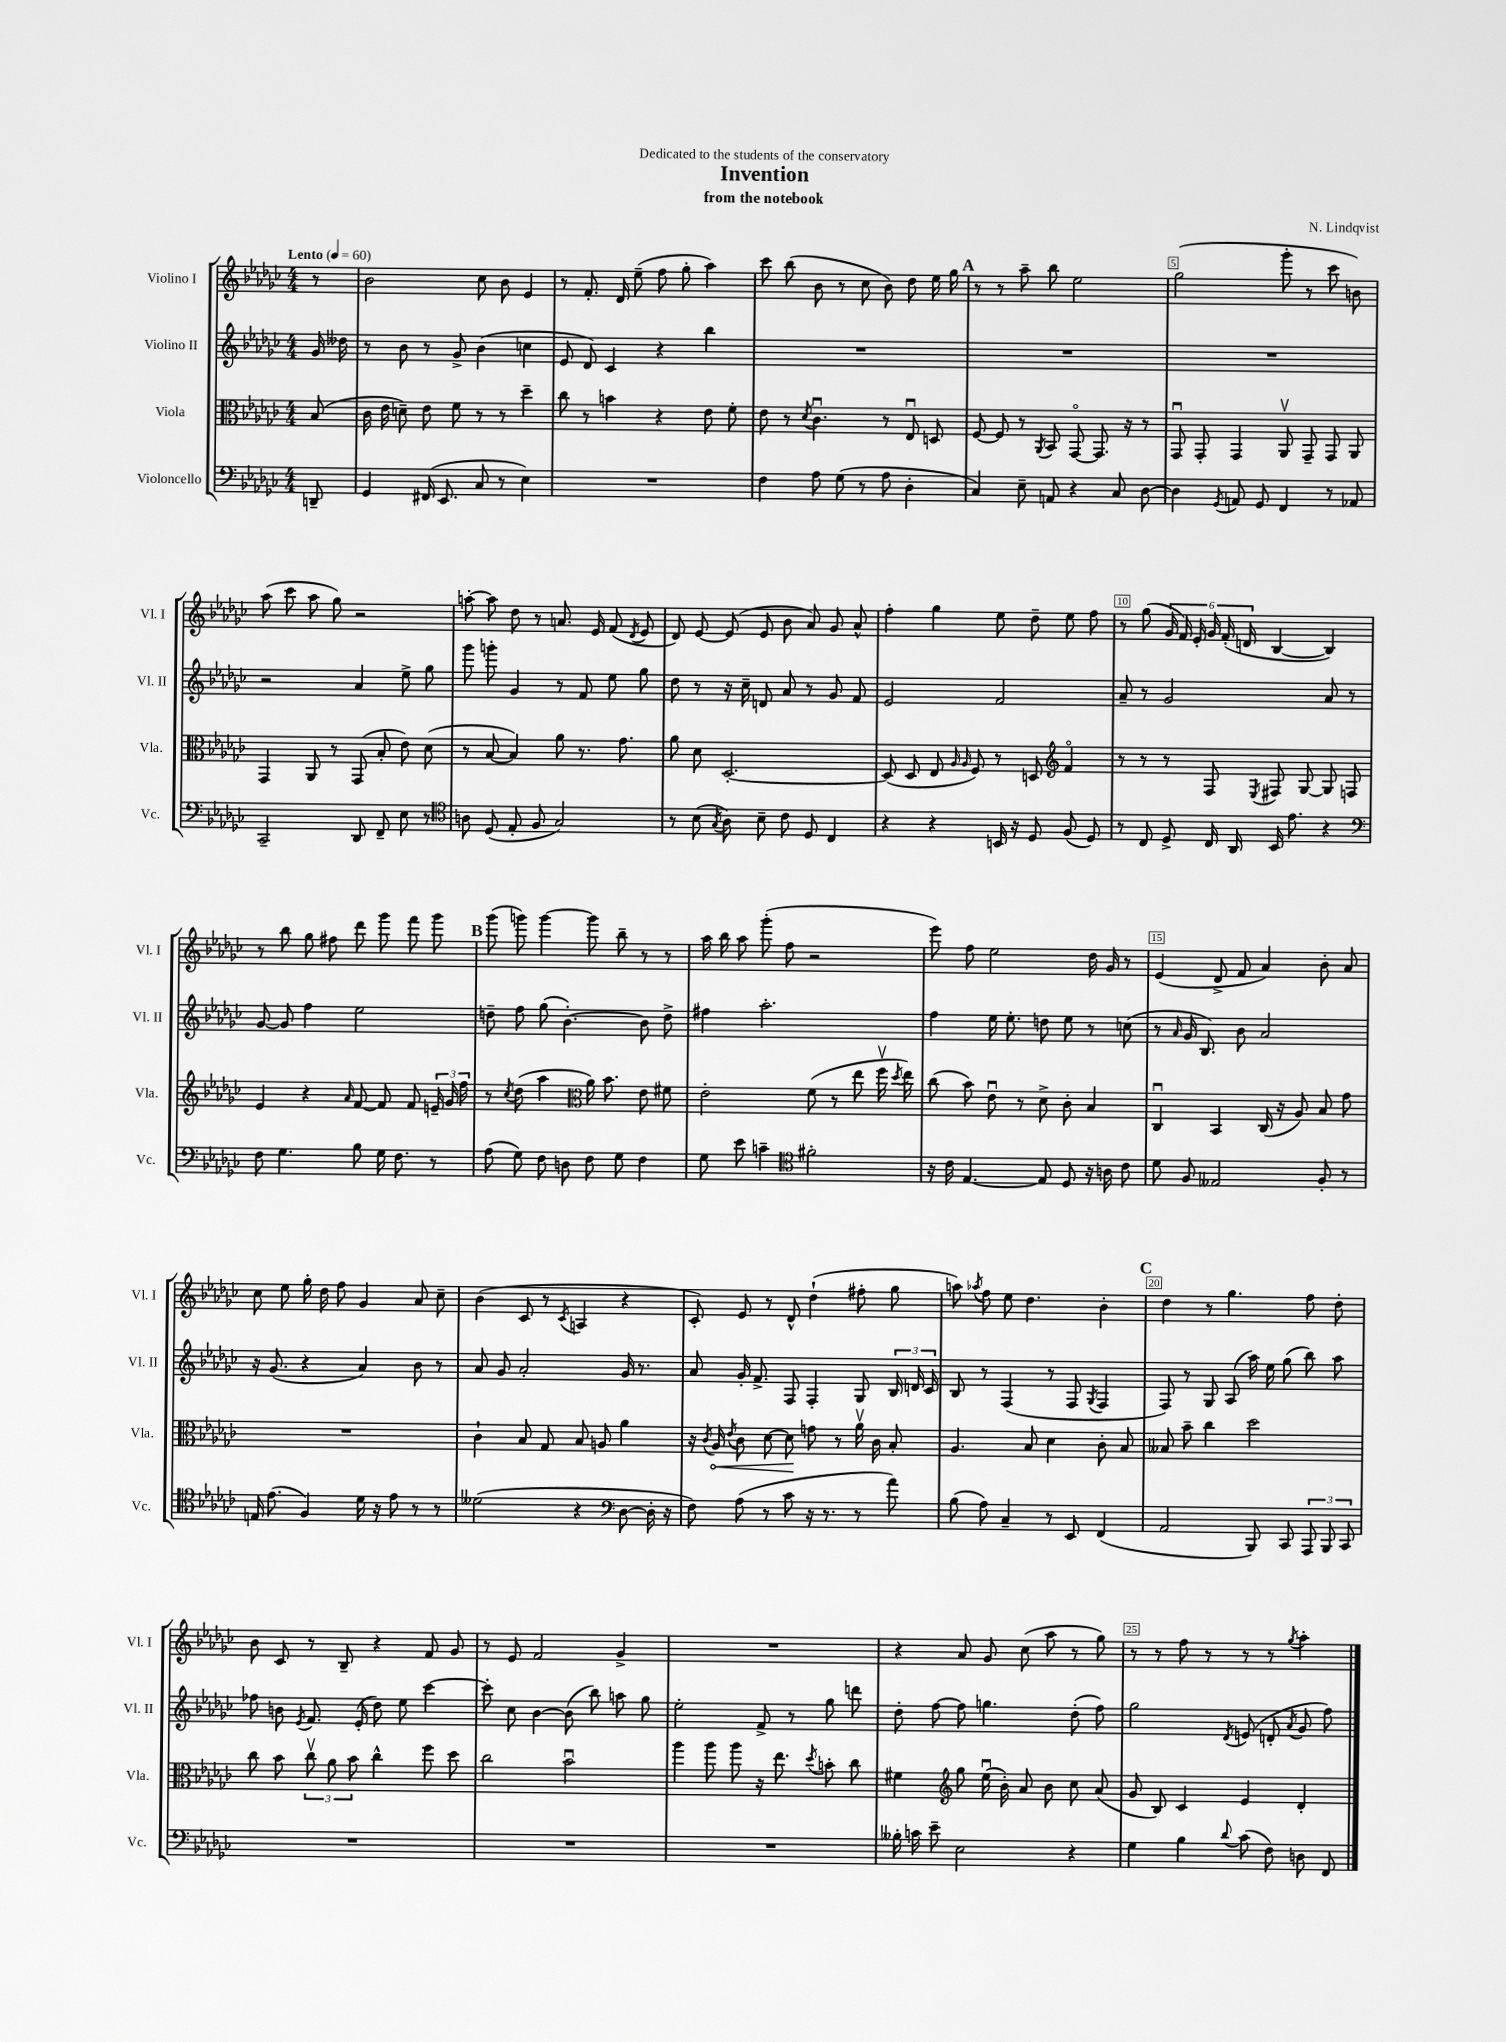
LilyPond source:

\header { title = "Invention" composer = "N. Lindqvist" subtitle = "from the notebook" dedication = "Dedicated to the students of the conservatory" }
<<
\new StaffGroup <<
\new Staff = "s0" \with { instrumentName = "Violino I" shortInstrumentName = "Vl. I" } {
    \clef treble \key ges \major \numericTimeSignature \time 4/4 \partial 8 \tempo "Lento" 4 = 60
    \autoBeamOff r8 |
    bes'2 ces''8 bes'8 ees'4 |
    r8 f'8.-. des'16 ees''8--( f''8 ges''8-. aes''4) |
    ces'''8 bes''8( bes'8 r8 ces''8 bes'8) des''8 ees''16 ges''16 |
    \mark \markup { \bold "A" } r8 r8 aes''8-- bes''8 ees''2 |
    ges''2( ges'''8-. r8 ces'''8 b'8) |
    aes''8( ces'''8 aes''8 ges''8) r2 |
    a''8~-. a''8 des''8 r8 a'8. ees'16 f'8( \acciaccatura { des'8 } ees'8 |
    des'8) ees'8~ ees'8( ees'8 bes'8 aes'8) ges'8 aes'8-^ |
    f''4-. ges''4 ees''8 des''8-- ees''8 f''8 |
    r8 ges''8( \tuplet 6/4 { ges'16 f'16) ees'16-. ges'16 f'16-.( d'16 } bes4~ bes4) |
    r8 bes''8 ges''8 fis''8 des'''8 ges'''8 f'''8 ges'''8 |
    \mark \markup { \bold "B" } ges'''8( g'''8) g'''4~ g'''8 bes''8-- r8 r8 |
    aes''16 bes''16 aes''8 ges'''8-.( f''8 r2 |
    ees'''8) f''8 ees''2 des''16 ges'16 r8 |
    ees'4( des'8-> f'8 aes'4) bes'8-. aes'8 |
    ces''8 ees''8 ges''16-. des''16 f''8 ges'4 aes'8 ces''8-- |
    bes'4( ces'8 r8 \acciaccatura { ces'8 } a4 r4 |
    ces'8-.) ees'8 r8 des'8-^ des''4-!( fis''8-. ges''8 |
    a''8) \acciaccatura { aes''8 } f''8 ees''8 des''4. bes'4-. |
    \mark \markup { \bold "C" } des''4 r8 ges''4. f''8 des''8-. |
    bes'8 ces'8 r8 bes8-- r4 f'8 ges'8 |
    r8 ees'8 f'2 ges'4-> |
    R1 |
    r4 aes'8 ges'8 ces''8( aes''8 r8 ges''8) |
    r8 r8 f''8 r8 r8 r8 \acciaccatura { ges''8 } aes''4-. \bar "|." |
}
\new Staff = "s1" \with { instrumentName = "Violino II" shortInstrumentName = "Vl. II" } {
    \clef treble \key ges \major \numericTimeSignature \time 4/4 \partial 8
    \autoBeamOff ges'16 deses''16 |
    r8 bes'8 r8 ges'8-> bes'4( c''4 |
    ees'8 des'8) ces'4 r4 bes''4 |
    R1 |
    \mark \markup { \bold "A" } R1 |
    R1 |
    r2 aes'4 ees''8-> ges''8 |
    ges'''8 g'''8-. ges'4 r8 f'8 ees''8 ges''8 |
    des''8 r8 r16 ces''16-- d'8 aes'8 r8 ges'8 f'8 |
    ees'2 f'2 |
    aes'8-- r8 ges'2 aes'8 r8 |
    ges'8~ ges'8 f''4 ees''2 |
    \mark \markup { \bold "B" } d''8-- f''8 ges''8( bes'4.~-.) bes'8 d''8-> |
    fis''4 aes''2.-. |
    f''4 ees''16 ees''8.-. d''8 ees''8 r8 c''8( |
    r8 \grace { aes'16 } ges'16 bes8.) bes'8 aes'2 |
    r16 ges'8.( r4 aes'4) bes'8 r8 |
    aes'8 ges'8 aes'2-. ges'16 r8. |
    aes'8 ges'16-. f'8.-> f8 f4-. ges8 \tuplet 3/2 { bes16 d'16 ces'16 } |
    bes8 r8 f4( r8 f8 \acciaccatura { ges8 } f4 |
    \mark \markup { \bold "C" } f8) r8 ges8 aes8( aes''16) ees''16 ges''8( bes''8) aes''8 |
    fes''8 b'8 \acciaccatura { ees'8 } f'8. ees'16-.( des''8) ees''8 ces'''4~ |
    ces'''8-. ces''8 bes'4~ bes'8( bes''8) a''8 ges''8 |
    ees''2-. f'8-> r8 ges''8 d'''8 |
    des''8-. f''8~ f''8 g''4. des''8-.( f''8) |
    ges''2 \acciaccatura { des'8 } e'8( d'8-. \acciaccatura { aes'8 } ges'8 f''8) \bar "|." |
}
\new Staff = "s2" \with { instrumentName = "Viola" shortInstrumentName = "Vla." } {
    \clef alto \key ges \major \numericTimeSignature \time 4/4 \partial 8
    \autoBeamOff bes8( |
    ces'16 ees'16 d'8--) ees'8 f'8 r8 r8 des''4-- |
    ces''8 r8 b'4 r4 ees'8 f'8-. |
    ees'8 r8 \acciaccatura { des'8 } ces'4.\downbow r8 ees8\downbow d8 |
    \mark \markup { \bold "A" } f8~ f8 r8 \acciaccatura { aes,8 } bes,8 ges,8~\flageolet ges,8. r16 r8 |
    ges,8\downbow ges,8-. ges,4 aes,8\upbow ges,8-- ges,8 aes,8 |
    ges,4 aes,8 r8 ges,8( bes8-. ees'8) des'8( |
    r8 bes8~ bes4) aes'8 r8. ges'8. |
    aes'8 des'8 des2.~-. |
    des8( des8 ees8 \grace { aes16 aes16 } f8) r8 d8 \clef treble f'4\flageolet |
    r8 r8 r8 f8 \acciaccatura { ees8 } fis8 ges8~ ges8 f8 |
    ees'4 r4 \grace { aes'16 } f'8~ f'8 f'8 \tuplet 3/2 { e'16-- ges'16 f''16 } |
    \mark \markup { \bold "B" } r8 \acciaccatura { ces''8 } des''8( aes''4 \clef alto aes'16) bes'8. ees'8 fis'8 |
    ees'2-. f'8( r8 ees''8 f''16\upbow \acciaccatura { des''8 } ees''16) |
    ces''8( bes'8) ees'8\downbow r8 des'8-> ces'8-. bes4 |
    ces4\downbow bes,4 ces16( r16 aes8) bes8 ges'8 |
    R1 |
    ces'4-! bes8 ges8 bes8 a8 aes'4 |
    r16 \acciaccatura { ces'8 } \once \override Hairpin.circled-tip = ##t aes16\< \acciaccatura { ees'8 } ces'8 des'8~ des'8\! g'8 r8 aes'16\upbow ces'16 bes8-. |
    aes4. bes8 des'4 ces'8-. bes8 |
    \mark \markup { \bold "C" } beses8 bes'8-- ces''4 des''2 |
    ces''8 bes'8 \tuplet 3/2 { ces''8\upbow aes'8 bes'8 } ces''4-^ f''8 des''8 |
    ces''2 bes'2\downbow |
    aes''4 aes''8 aes''8 r16 ees''8. \acciaccatura { des''8 } b'8-. ces''8 |
    fis'4 \clef treble ges''8 ees''16\downbow( bes'16-.) aes'8 bes'8 ces''8 aes'8( |
    ges'8 bes8) ces'4 ees'4 des'4-. \bar "|." |
}
\new Staff = "s3" \with { instrumentName = "Violoncello" shortInstrumentName = "Vc." } {
    \clef bass \key ges \major \numericTimeSignature \time 4/4 \partial 8
    \autoBeamOff d,8-- |
    ges,4 fis,16( ees,8. ces8 r8 ees4) |
    R1 |
    f4 aes8 ges8( r8 aes8 des4-. |
    \mark \markup { \bold "A" } ces4) ees8-- a,8 r4 ces8 des8~ |
    des4 \acciaccatura { ges,8 } a,8 ges,8 f,4 r8 aes,8 |
    ces,2-- des,8 f,8-- ees8 r8 |
    \clef tenor a8 des8( ees8-. f8 ges2) |
    r8 bes8( \acciaccatura { ges8 } aes8) bes8-- ces'8 des8 ces4 |
    r4 r4 b,16 r16 des8 f8( des8) |
    r8 ces8 des8-> ces16 aes,16 bes,16 ees'8. r4 |
    \clef bass f8 ges4. bes8 ges16 f8. r8 |
    \mark \markup { \bold "B" } aes8( ges8) f8 d8 f8 ges8 f4 |
    ges8 ees'8 c'4-- \clef tenor fis'2-. |
    r16 ces'16 ees4.~ ees8 des8 r16 a16 ces'8 |
    des'8 f8 eeses2 f8-. r8 |
    e16 ees'8.( f4) des'16 r16 ees'8 r8 r8 |
    deses'2( r4 \clef bass des8~ des16-. r16 |
    f8) aes8( r8 ces'8 r16 r8. r8 aes'8) |
    bes8( aes8) ces4-- r8 ees,8 f,4( |
    \mark \markup { \bold "C" } aes,2 bes,,8) ces,8 \tuplet 3/2 { aes,,8 bes,,8 ces,8 } |
    R1 |
    R1 |
    R1 |
    beses16-. c'16 ees'8-- ees2 r4 |
    ges4 bes4 \appoggiatura { des'8 } ces'8( f8) d8 f,8 \bar "|." |
}
>>
>>
\layout { \context { \Score \override BarNumber.break-visibility = ##(#f #t #t) barNumberVisibility = #(every-nth-bar-number-visible 5) \override BarNumber.stencil = #(make-stencil-boxer 0.1 0.3 ly:text-interface::print) } }
